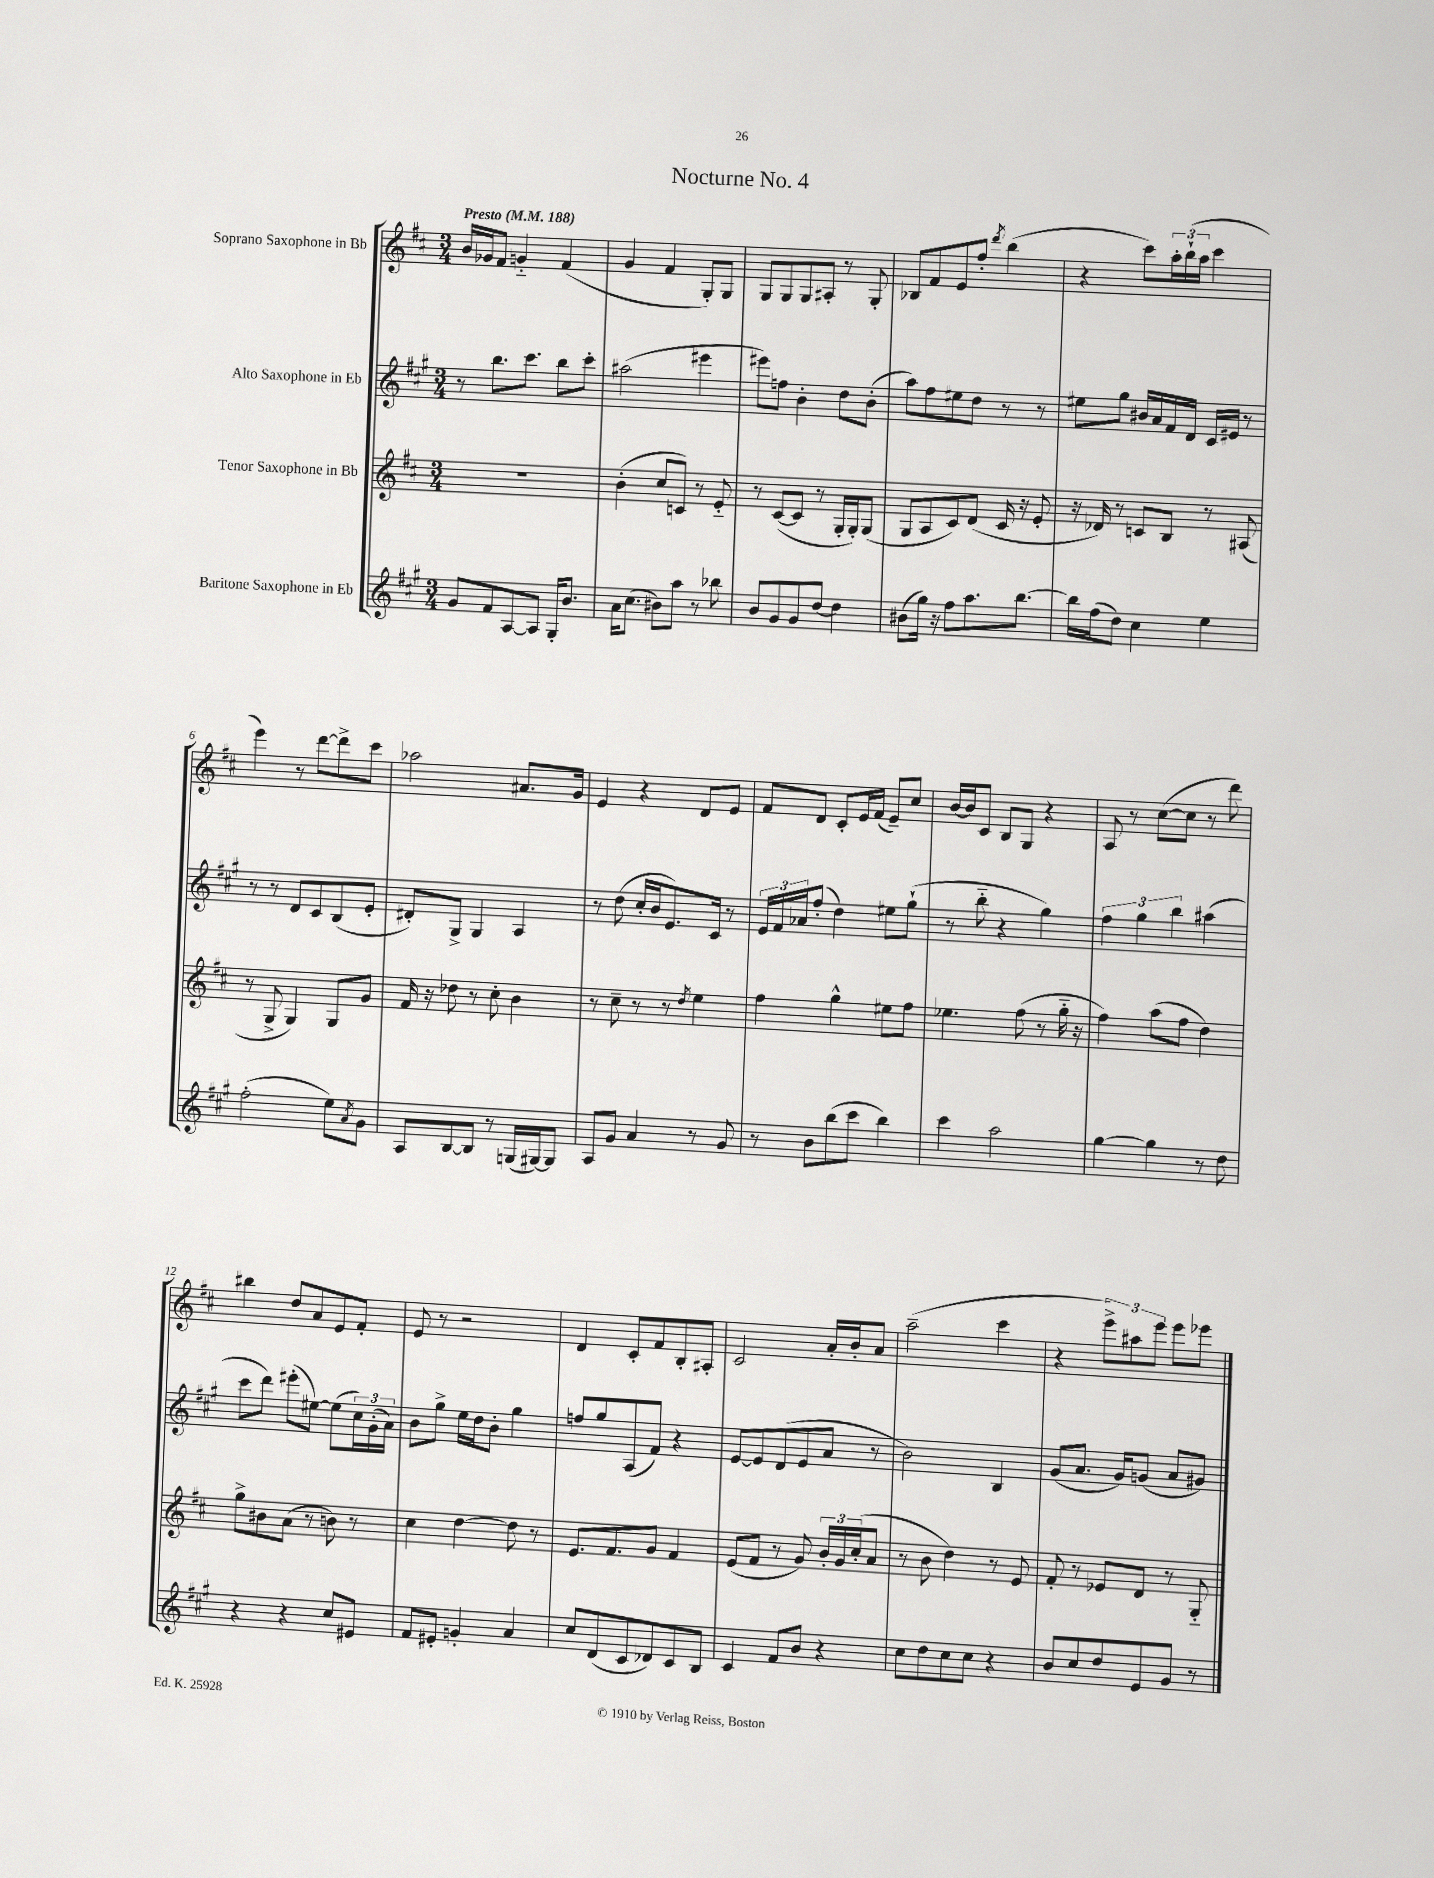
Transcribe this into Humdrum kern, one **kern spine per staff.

**kern	**kern	**kern	**kern
*part4	*part3	*part2	*part1
*staff4	*staff3	*staff2	*staff1
*I"Baritone Saxophone in Eb	*I"Tenor Saxophone in Bb	*I"Alto Saxophone in Eb	*I"Soprano Saxophone in Bb
*clefG2	*clefG2	*clefG2	*clefG2
*k[f#c#g#]	*k[f#c#]	*k[f#c#g#]	*k[f#c#]
*M3/4	*M3/4	*M3/4	*M3/4
*MM188	*MM188	*MM188	*MM188
=1	=1	=1	=1
!	!	!	!LO:TX:a:B:t=Presto
8g#/L	2.r	8r	16b/LL
.	.	.	16g-X/J
8f#/	.	8.bb\L	8f#/J
[8A/	.	.	4gn/
.	.	8.ccc#\J	.
8A/J]	.	.	.
16G#'/KL	.	8bb\L	(4f#/
8.b/J	.	.	.
.	.	8ccc#'\J	.
=2	=2	=2	=2
16a\KL	(4b'\	(2aa#X\	4g/
(8.cc#\J	.	.	.
8b#X\L)	8cc#/L	.	4f#/
8aa\J	8cn/J)	.	.
8r	8r	4eee#X\	8G'/L)
8bb-X\	8e/	.	8G/J
=3	=3	=3	=3
8b/L	8r	8eee#X\L)	8G/L
8g#/	([8c#/L	8ffn\J	8G/
8g#/	8c#/J]	4b'\	8G/
[8dd/J	8r	.	8A#X'/J
4dd\]	16G'/LL	8dd\L	8r
.	16G'/J)	.	.
.	(8G/J	(8b'\J	8G'/
=4	=4	=4	=4
(8b#X\L	8G/L	8aa\L)	8B-X/L
16gg#\Jk)	8A/	8ff#\	8f#/
16r	.	.	.
8ff#\L	8c#/)	8ee#X\	8e/
8.aa\	(8d/J	8dd\J	8ff#'/J
.	.	.	8qddd/
.	16c#/	8r	(4bb\
[8.bb\J	16r	.	.
.	8e'/	8r	.
=5	=5	=5	=5
16bb\LL]	16r	8ee#X\L	4r
(16ff#\J	16d-X/)	.	.
8dd\J)	8r	8gg#\J	.
4cc#\	8cn/L	16b#X/LL	8ccc#\L)
.	.	16a/	.
.	8B/J	16f#/	24aa'\L
.	.	.	(24bb`\
.	.	16d/JJ	.
.	.	.	24aa\JJ
4ee\	8r	16c#/LL	4ccc#\
.	.	16e#X/JJ	.
.	(8A#X/	8r	.
!!LO:LB:g=z
=6	=6	=6	=6
(2ff#'\	8r	8r	4eee\)
.	8G^/	8r	.
.	4G/)	8d/L	8r
.	.	8c#/	[8ddd\L
8ee\L)	8G/L	(8B/	8ddd^\]
8qa/	.	.	.
8g#\J	8g/J	8e'/J	8ccc#\J
=7	=7	=7	=7
8A/L	16f#/	8d#X'/L)	2aa-X\
.	16r	.	.
[8B/	8dd-X\	8G#^/J	.
8B/J]	8r	4G#/	.
8r	8cc#'\	.	.
(16Gn/LL	4b\	4A/	8.a#X/L
[16G#X/J)	.	.	.
8G#/J]	.	.	.
.	.	.	16g/Jk
=8	=8	=8	=8
8A/L	8r	8r	4e/
8g#/J	8cc#~\	(8dd\	.
4a/	8r	16cc#'/LL	4r
.	.	16b/J	.
.	8r	8.e/)	.
.	8qdd/	.	.
8r	4ee\	.	8d/L
.	.	16c#/Jk	.
8g#/	.	8r	8e/J
=9	=9	=9	=9
8r	4ff#\	24e/LL	8f#/L
.	.	24f#/	.
.	.	24a-X/J	.
8b\L	.	(8ff#'/J	8d/J
(8bb\	4gg^^\	4dd\)	8c#'/L
8ccc#\J	.	.	16e/L
.	.	.	(16f#/JJ
4bb\)	8ee#X\L	8ee#X\L	8e~/L)
.	8ff#\J	(8gg#`\J	8cc#/J
=10	=10	=10	=10
4ccc#\	4.ee-X\	8r	[16b/LL
.	.	.	16b/J]
.	.	8bb\	8c#/J
2aa\	.	4r	8B/L
.	(8ff#\	.	8G/J
.	8r	4gg#\)	4r
.	16gg\	.	.
.	16r	.	.
=11	=11	=11	=11
[4gg#\	4ff#\)	6ff#\	8A/
.	.	.	8r
.	.	6gg#\	.
4gg#\]	(8aa\L	.	([8cc#\L
.	.	6bb\	.
.	8ff#\J	.	8cc#\J]
8r	4dd\)	(4aa#X\	8r
8dd\	.	.	8ddd\)
!!LO:LB:g=z
=12	=12	=12	=12
4r	8gg^\L	8ccc#\L	4bb#X\
.	8b#X\	8ddd\J)	.
4r	(8a\J	(8eee#X'\L	8dd/L
.	8r	[8ee#X\J)	8a/
8cc#/L	8bn\)	(8ee#\L]	8e/
8e#X/J	8r	24cc#\L)	8f#'/J
.	.	(24g#'\	.
.	.	24a\JJ)	.
=13	=13	=13	=13
8f#/L	4cc#\	8b\L	8e/
8e#X'/J	.	8gg#^\J	8r
4gn'/	[4dd\	16ee\LL	2r
.	.	16dd\J	.
.	.	8b'\J	.
4a/	8dd\]	4gg#\	.
.	8r	.	.
=14	=14	=14	=14
8cc#/L	8.e/L	8ffn/L	4d/
(8d/	.	8gg#/	.
.	8.f#/	.	.
8c#/	.	(8A/	8c#'/L
8d-X/)	8g/J	8f#/J)	8f#/
8c#/	4f#/	4r	8B'/
8B/J	.	.	8A#X'/J
=15	=15	=15	=15
4c#/	(8e/L	[8e/L	2c#/
.	8f#/J	8e/]	.
8f#/L	8r	(8d/	.
8b/J	8g/)	8e/	.
4r	24b'/LL	8a/J	16a'/LL
.	24g/	.	.
.	.	.	16b'/J
.	(24cc#'/J	.	.
.	8a/J	8r	8a/J
=16	=16	=16	=16
8cc#\L	8r	2b\)	(2aa~\
8dd\	8b\	.	.
8cc#\	4dd\)	.	.
8cc#\J	.	.	.
4r	8r	4B/	4ccc#\
.	8e/	.	.
=17	=17	=17	=17
8b/L	8f#'/	(8g#/L	4r
8cc#/	8r	8.a/J	.
8dd/	8e-X/L	.	12eee^\L)
.	.	16g#/KL)	.
.	.	.	12aa#X\
8e/	8d/J	(8gn/J	.
.	.	.	12eee\J
8g#/J	8r	8a/L	8eee\L
8r	8G/	8g#X/J)	8eee-X\J
==	==	==	==
*-	*-	*-	*-
